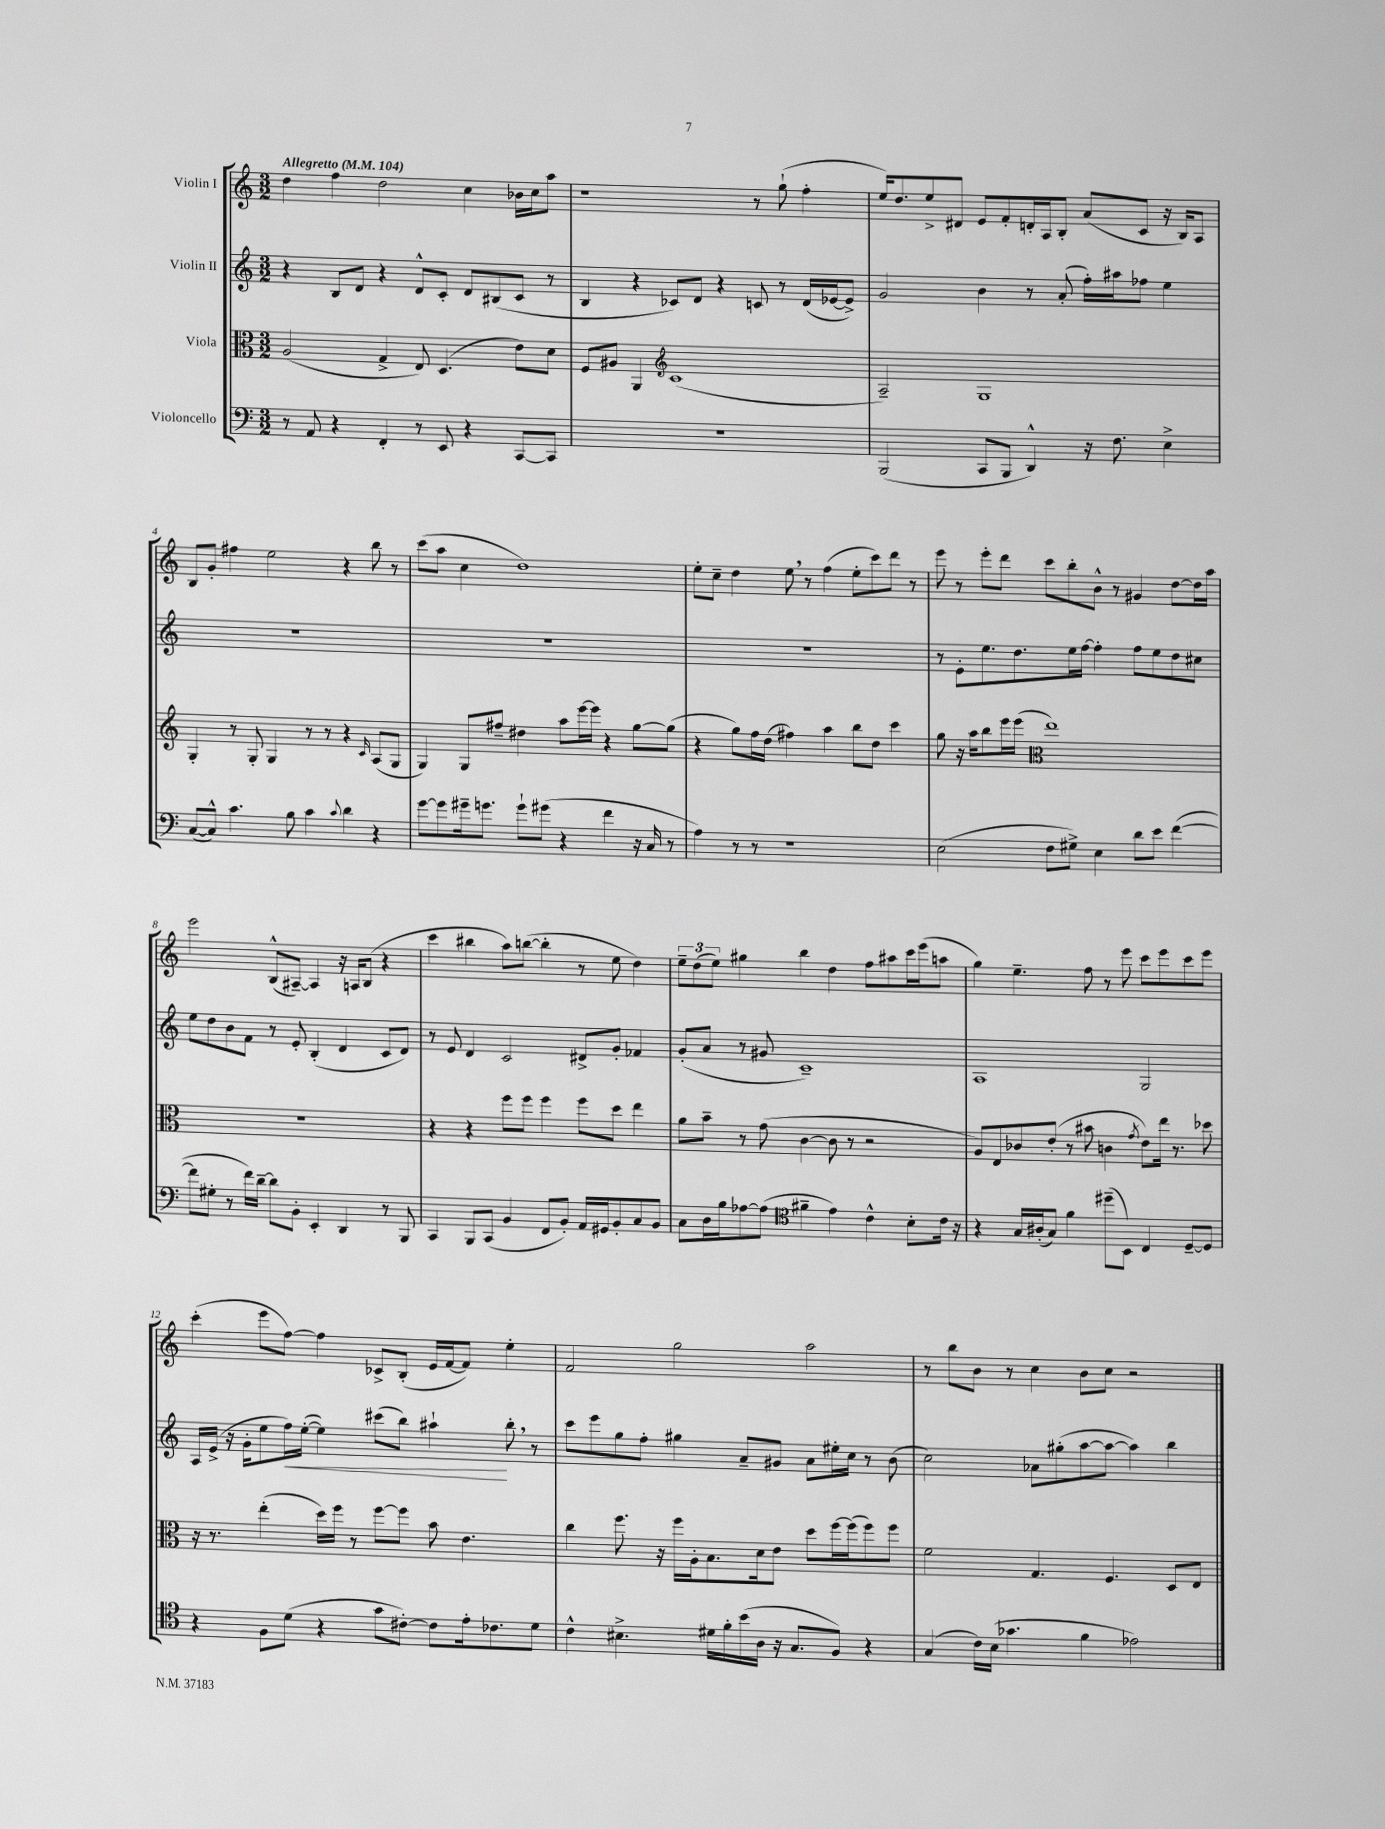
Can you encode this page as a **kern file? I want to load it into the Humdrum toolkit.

**kern	**kern	**kern	**kern
*staff4	*staff3	*staff2	*staff1
*clefF4	*clefC3	*clefG2	*clefG2
*k[]	*k[]	*k[]	*k[]
*M3/2	*M3/2	*M3/2	*M3/2
*MM104	*MM104	*MM104	*MM104
8r	(2A/	4r	4dd\
8AA/	.	.	.
4r	.	8B/L	4ff\
.	.	8d/J	.
4FF'/	4G^/	4r	2dd\
8r	8E/)	8d^^/L	.
8EE/	(4.D/	8c'/J	.
4r	.	8d/L	4cc\
.	.	(8B#/	.
[8CC/L	8e\L)	8c/J	16b-\LL
.	.	.	16cc\J
8CC/]J	8d\J	8r	8aa\J
=	=	=	=
1.r	8F/L	4B/	1r
.	8A#/J	.	.
.	4AA/	4r	.
*	*clefG2	*	*
.	(1c	8c-/L)	.
.	.	8d/J	.
.	.	4r	.
.	.	8c/	8r
.	.	8r	(8gg`\
.	.	(16d/LL	4ff'\
.	.	[16e-/J	.
.	.	8e-^/]J)	.
=	=	=	=
(2BBB/	2A~/)	2g/	16ee/LK)
.	.	.	8.dd/
.	.	.	8ee^/
.	.	.	8d#/J
8CC/L	1G	4b\	8e/L
8BBB/J	.	.	8f'/
4DD^^/)	.	8r	16d'/L
.	.	.	16A/J
.	.	(8a'/	8B'/J
16r	.	16ff'\LL)	(8a/L
8.F\	.	16aa#\J	.
.	.	8ff-\J	8c/J
4E^\	.	4ee\	16r
.	.	.	16B/LK)
.	.	.	8A/J
=	=	=	=
([8C/L	4G'/	1.r	8B/L
8C^^/]J)	.	.	8g'/J
4.c\	8r	.	4ff#\
.	8G'/	.	.
.	4G/	.	2ee\
8B\	.	.	.
4c\	8r	.	.
.	8r	.	.
8qqc/	.	.	.
4d\	4r	.	4r
.	16qqc/	.	.
4r	(8A/L	.	8bb\
.	8G/J	.	8r
=	=	=	=
[8g\L	4G/)	1.r	(8ccc\L
8g\]	.	.	8aa\J
16g#~\k	8G/L	.	4cc\
8.g\J	.	.	.
.	8ff#~/J	.	.
8g`\L	4dd#\	.	1dd)
(8g#\J	.	.	.
4r	8aa\L	.	.
.	[16eee\L	.	.
.	16eee\]JJ	.	.
4f\	4r	.	.
16r	[8gg\L	.	.
16C/	.	.	.
8r	(8gg\]J	.	.
=	=	=	=
4A\)	4r	1.r	8ee'\L
.	.	.	8cc~\J
8r	8gg\L)	.	4dd\
8r	16ff\L	.	.
.	(16dd\JJ	.	.
1r	4ff#\)	.	8ee\
.	.	.	8r
.	4aa\	.	(4ff\
.	8bb\L	.	8ee'\L
.	8dd\J	.	8ccc\)
.	4ccc\	.	8ddd\J
.	.	.	8r
=	=	=	=
(2E\	8gg\	8r	8eee\
.	16r	8e'\L	8r
.	16aa\LK	.	.
.	8bb\	8.ee\	8eee'\L
.	16eee\L	.	8ddd\J
.	(16eee\JJ	8.dd\	.
*	*clefC3	*	*
8F\L	1ee)	.	8ccc\L
8G#^\J)	.	16ee\L	8bb'\
.	.	[16ff\JJ	.
4E\	.	4ff'\]	8b^^\J
.	.	.	8r
8d\L	.	8ff\L	4g#/
8e\J	.	8ee\	.
([4f\	.	8dd\	[8dd\L
.	.	8cc#\J	16dd\]L
.	.	.	16aa\JJ
=	=	=	=
8f\]L	1.r	8ee\L	2eee\
8G#'\J	.	8dd\	.
8r	.	8b\	.
16f\LL)	.	8f\J	.
[16d~\JJ	.	.	.
8d\]L	.	8r	(8B^^/L
8BB'\J	.	8e'/	[8A#~/J)
4EE'/	.	(4B'/	4A#/]
4DD/	.	4d/	16r
.	.	.	16A/LK
.	.	.	(8B/J
8r	.	8c/L	4r
8BBB/	.	8d/J)	.
=	=	=	=
4CC/	4r	8r	4ccc\
.	.	8e/	.
8BBB/L	4r	4d/	4bb#\
(8CC/J	.	.	.
4BB/	8ff\L	2c/	8aa\L)
.	8ff\J	.	([8bb\J
8FF/L	4ff\	.	4bb'\]
8BB'/J)	.	.	.
16AA/LL	8ff\L	8d#^/L	8r
16GG#/J	.	.	.
8BB'/	8dd\J	8g'/J	8ee\
8C/	4ee\	4f-/	4dd\)
8BB/J	.	.	.
=	=	=	=
8C\L	8a\L	(8g'/L	12ee~\L
.	.	.	(12dd\
16D\L	8b~\J	8a/J	.
.	.	.	12ee\J)
16B\J	.	.	.
[8A-\	8r	8r	4gg#\
(8A-\]J	(8g\	8g#/	.
*clefC4	*	*	*
4f#~\	[4c\	1c~)	4bb\
4e\)	8c\]	.	4dd\
.	8r	.	.
4c^^\	2r	.	8ff\L
.	.	.	8aa#\
8B'\L	.	.	16ccc\L
.	.	.	(16eee\J
16c\Jk	.	.	8aa\J
16r	.	.	.
=	=	=	=
4r	8A/L)	1A	4gg\)
.	8E/	.	.
16G/LL	8c-/	.	4.ee~\
(16A#'/J	.	.	.
8G/J)	(8e'/J	.	.
4f\	8r	.	.
.	8b#\	.	8ff\
(8dd#~\L	4c\	.	8r
8BB\J)	.	.	8eee\
.	8qg/	.	.
4C/	8e\L)	2G/	8ccc\L
.	16ee\Jk	.	8eee\
.	8.r	.	.
[8D~/L	.	.	8ccc\
8D/]J	8dd-\	.	8eee\J
=	=	=	=
4r	16r	16A/LL	(4ccc'\
.	8.r	(16e^/JJ	.
.	.	16r	.
.	.	16g'\LK	.
8F\L	(4ee'\	8ee\	8eee\L
(8d\J	.	16ff\L)	[8ff\J)
.	.	([16ee'\JJ	.
4r	16dd\LL)	4ee\])	4ff\]
.	16ff\JJ	.	.
.	8r	.	.
8g\L	[8ff\L	(8ccc#\L	8c-^/L
[8c#'\J)	8ff\]J	8bb\J)	(8B'/J
8c#\]L	8b\	4aa#`\	16e/LL
.	.	.	[16f/J
16e'\k	4.e\	.	8f/]J)
8.c-\	.	.	.
.	.	8bb'\	4ee'\
8d\J	.	8r	.
=	=	=	=
4c^^\	4cc\	8ccc\L	2f/
.	.	8eee\	.
4.B#^\	8.ff\	8gg\	.
.	.	8ff'\J	.
.	16r	.	.
.	16ff\LL	4gg#\	2gg\
.	16A'\J	.	.
16d#\LL	8.B\	.	.
16f'\	.	.	.
(16b\	.	8a~/L	.
16A\JJ	16d\k	.	.
16r	8e\J	8g#/J	.
8.G/L	.	.	.
.	8dd\L	8a\L	2aa\
8F/J)	[16ff\L	16ee#'\L	.
.	(16ff\]J	16cc\JJ	.
4r	8ff\)	8r	.
.	8ff\J	(8b\	.
=	=	=	=
(4G/	2f\	2cc\)	8r
.	.	.	8bb\L
16c\LL)	.	.	8b\J
(16B\JJ	.	.	.
4.g-\	.	.	8r
.	4.G/	8a-\L	4cc\
.	.	(8gg#'\	.
4f\	.	[8aa\	8b\L
.	4.F/	8aa\_J	8cc\J
2e-\)	.	4aa\])	2r
.	8D/L	4bb\	.
.	8E/J	.	.
==	==	==	==
*-	*-	*-	*-
